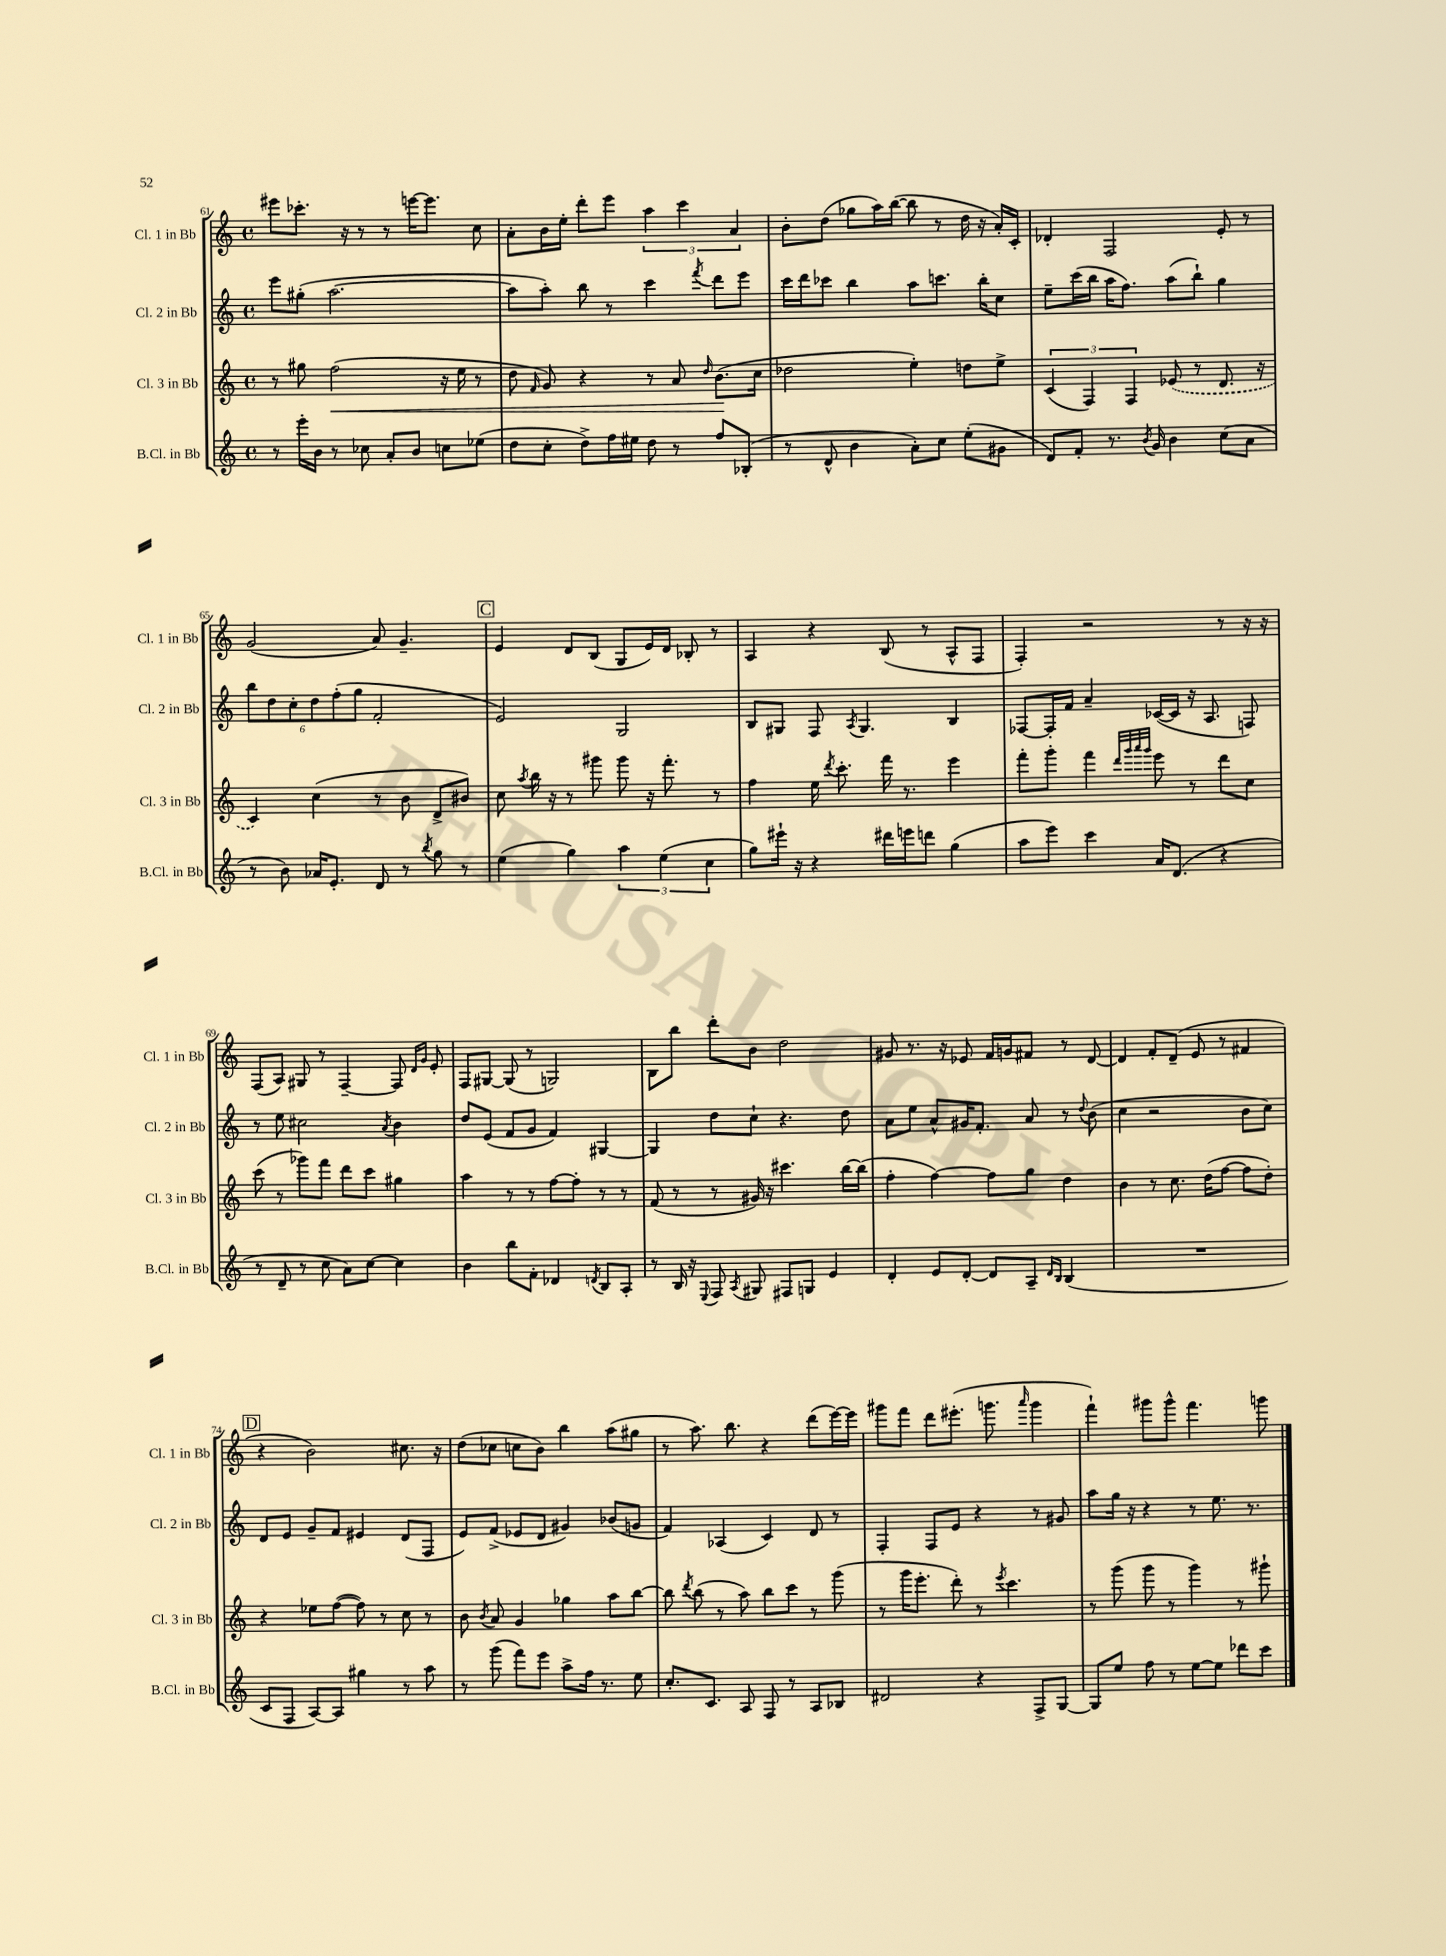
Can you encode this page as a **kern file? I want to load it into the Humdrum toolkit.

**kern	**kern	**kern	**kern
*staff4	*staff3	*staff2	*staff1
*clefG2	*clefG2	*clefG2	*clefG2
*k[]	*k[]	*k[]	*k[]
*M4/4	*M4/4	*M4/4	*M4/4
*met(c)	*met(c)	*met(c)	*met(c)
8r	8r	8eee	8eee#
16eee'	8gg#	(8gg#'	8.ccc-'
16b	.	.	.
8r	(2ff	[2.aa	.
.	.	.	16r
8cc-	.	.	8r
8a'	.	.	8r
8b	.	.	[16eee
.	.	.	8.eee]
8cc	16r	.	.
.	16ee	.	.
(8ee-	8r	.	8cc
=	=	=	=
8dd	8dd	8aa]	8a'
.	16qqf	.	.
8cc'	8g)	8aa')	16b
.	.	.	16ee'
8dd^)	4r	8bb	8ddd'
16ff	.	8r	8eee
16ee#	.	.	.
8dd	8r	4ccc	6aa
8r	8a	.	.
.	.	.	6ccc
.	16qqdd	8qfff	.
8ff	(8.b	8ddd	.
.	.	.	6a
(8B-'	.	8eee	.
.	16cc	.	.
=	=	=	=
8r	2dd-	16ccc	8b'
.	.	16ddd	.
8d^^	.	8ccc-	(8dd
4b	.	4bb	8gg-
.	.	.	16aa)
.	.	.	([16bb
8a')	4ee')	8aa	8bb]
8cc	.	8.ccc	8r
(8ee'	8dd	.	16dd
.	.	16bb'	16r
8g#	8ee^	8cc	16a')
.	.	.	16c'
=	=	=	=
8d)	(6c	8ee~	4d-'
8f'	.	(16ccc	.
.	6F)	.	.
.	.	16bb	.
8.r	.	16aa	2F
.	.	8.ff)	.
.	6F	.	.
8qb	.	.	.
16g	.	.	.
4b	(8e-	(8aa	.
.	8r	8bb`)	.
(8cc	8.d	4gg	8e'
8a	.	.	8r
.	16r	.	.
=	=	=	=
8r	4c)	12bb	(2g
.	.	12dd	.
8b)	.	.	.
.	.	12cc'	.
16a-	(4cc	12dd	.
8.e'	.	.	.
.	.	(12ff'	.
.	.	12gg	.
8d	8r	2f'	8a)
8r	8b	.	4.g~
8qbb	.	.	.
8gg	8d^	.	.
8r	8b#)	.	.
=	=	=	=
(4ee	8cc	2e)	4e
.	8qaa	.	.
.	16bb	.	.
.	16r	.	.
4gg)	8r	.	8d
.	8ggg#	.	(8B
6aa	8ggg#	2G	8G
.	16r	.	16e)
(6ee	.	.	.
.	8.fff'	.	16d
.	.	.	8B-'
6cc	.	.	.
.	8r	.	8r
=	=	=	=
8gg)	4ff	8B	4A
16eee#`	.	8G#	.
16r	.	.	.
4r	16ee	8F	4r
.	8qddd	.	.
.	8.ccc'	.	.
.	.	8qA	.
.	.	4.G#	.
16ddd#	16fff	.	(8B
16eee	8.r	.	.
8ddd	.	.	8r
(4gg	4eee	4B	8A^^
.	.	.	8F
=	=	=	=
8aa	8fff'	[8F-	4F')
8eee)	8ggg'	16F-']	.
.	.	16f	.
4ccc	4fff	4a~	2r
.	32qqddd	.	.
.	32qqggg	.	.
.	32qqaaa	.	.
.	32qqggg	.	.
16a	8eee	([16c-	.
(8.d	.	16c-]	.
.	8r	16r	.
.	.	8.A	.
4r	8ddd	.	8r
.	8cc	8F)	16r
.	.	.	16r
=	=	=	=
8r	(8ccc	8r	(8F
8d~	8r	8ee	8A)
8r	8ggg-)	2cc#	8G#
8cc	8fff	.	8r
8a)	8ddd	.	[4F~
[8cc	8ccc	.	.
.	.	8qa	.
4cc]	4gg#	4b	8F]
.	.	.	16qqd
.	.	.	16qqg
.	.	.	8e'
=	=	=	=
4b	4aa	8dd	8F
.	.	(8e	[8G#
8bb	8r	8f	(8G#]
8f'	8r	8g	8r
4d-	[8ff	4f)	2G)
.	8ff']	.	.
8qd	.	.	.
8B	8r	[4G#	.
8A'	8r	.	.
=	=	=	=
8r	(8f	4G#]	8B
16B	8r	.	8bb
16r	.	.	.
8qqE	.	.	.
8F	8r	8dd	8ddd'
8qA	.	.	.
8G#	16g#)	8cc`	8b
.	16r	.	.
8F#	4.ccc#	4.r	2dd
8G	.	.	.
4e	.	.	.
.	[16bb	8dd	.
.	(16bb]	.	.
=	=	=	=
4d'	4ff'	8a	8g#
.	.	8ee	8.r
8e	[4ff)	8a^^	.
.	.	.	16r
[8d'	.	16g#	8e-
.	.	8.f'	.
8d]	8ff]	.	16f
.	.	.	16g
8A~	8gg	8a	8f#
16qqd	.	.	.
16qqB	.	.	.
(4B	4dd	8r	8r
.	.	8qqdd	.
.	.	(8b	[8d
=	=	=	=
1r	4b	4cc	4d]
.	8r	2r	8f'
.	8.cc	.	(8d~
.	.	.	8e
.	(16dd	.	.
.	[8ff	.	8r
.	8ff]	8b	4f#
.	8dd')	8cc)	.
=	=	=	=
8c	4r	8d	4r
8F	.	8e	.
[8A)	8ee-	8g~	2b)
8A]	([8ff	8f	.
4gg#	8ff])	4e#	.
.	8r	.	.
8r	8cc	(8d	8.cc#
8aa	8r	8F	.
.	.	.	16r
=	=	=	=
8r	8b	8e)	(8dd
.	8qb	.	.
(8ggg	8a	(8f^	8cc-
8fff)	4g	8e-	8cc
8eee	.	8d	8b)
8aa^	4gg-	4g#)	4bb
16ff	.	.	.
8.r	.	.	.
.	8aa	(8b-	(8aa
8ee	[8bb	8g	8gg#
=	=	=	=
8.cc'	8bb]	4f)	8r
.	8qddd	.	.
.	(8bb	.	8.aa)
8.c	.	.	.
.	8r	(4A-	.
.	.	.	8.bb
8A	8aa)	.	.
8F	8bb	4c)	4r
8r	8ccc	.	.
8A	8r	8d	(8ddd
8B-	(8ggg	8r	[16eee)
.	.	.	16eee]
=	=	=	=
2d#	8r	4F'	8ggg#
.	16ggg	.	8fff
.	8.eee'	.	.
.	.	8F	8ddd
.	8ddd')	8e	(8.eee#'
4r	8r	4r	.
.	.	.	8.ggg
.	8qeee	.	.
.	4.ccc	.	.
.	.	.	16qqaaa
8F^	.	8r	4ggg
[8G	.	8g#	.
=	=	=	=
8G]	8r	8aa	4fff`)
8ee	(8ggg	16gg	.
.	.	16r	.
8ff	8ggg	4r	8ggg#
8r	8r	.	8ggg#^^
[8ee	4ggg)	8r	4.fff
8ee]	.	8.ee	.
8ddd-	8r	.	.
.	.	8.r	.
8ccc	8ggg#`	.	8ggg
==	==	==	==
*-	*-	*-	*-
